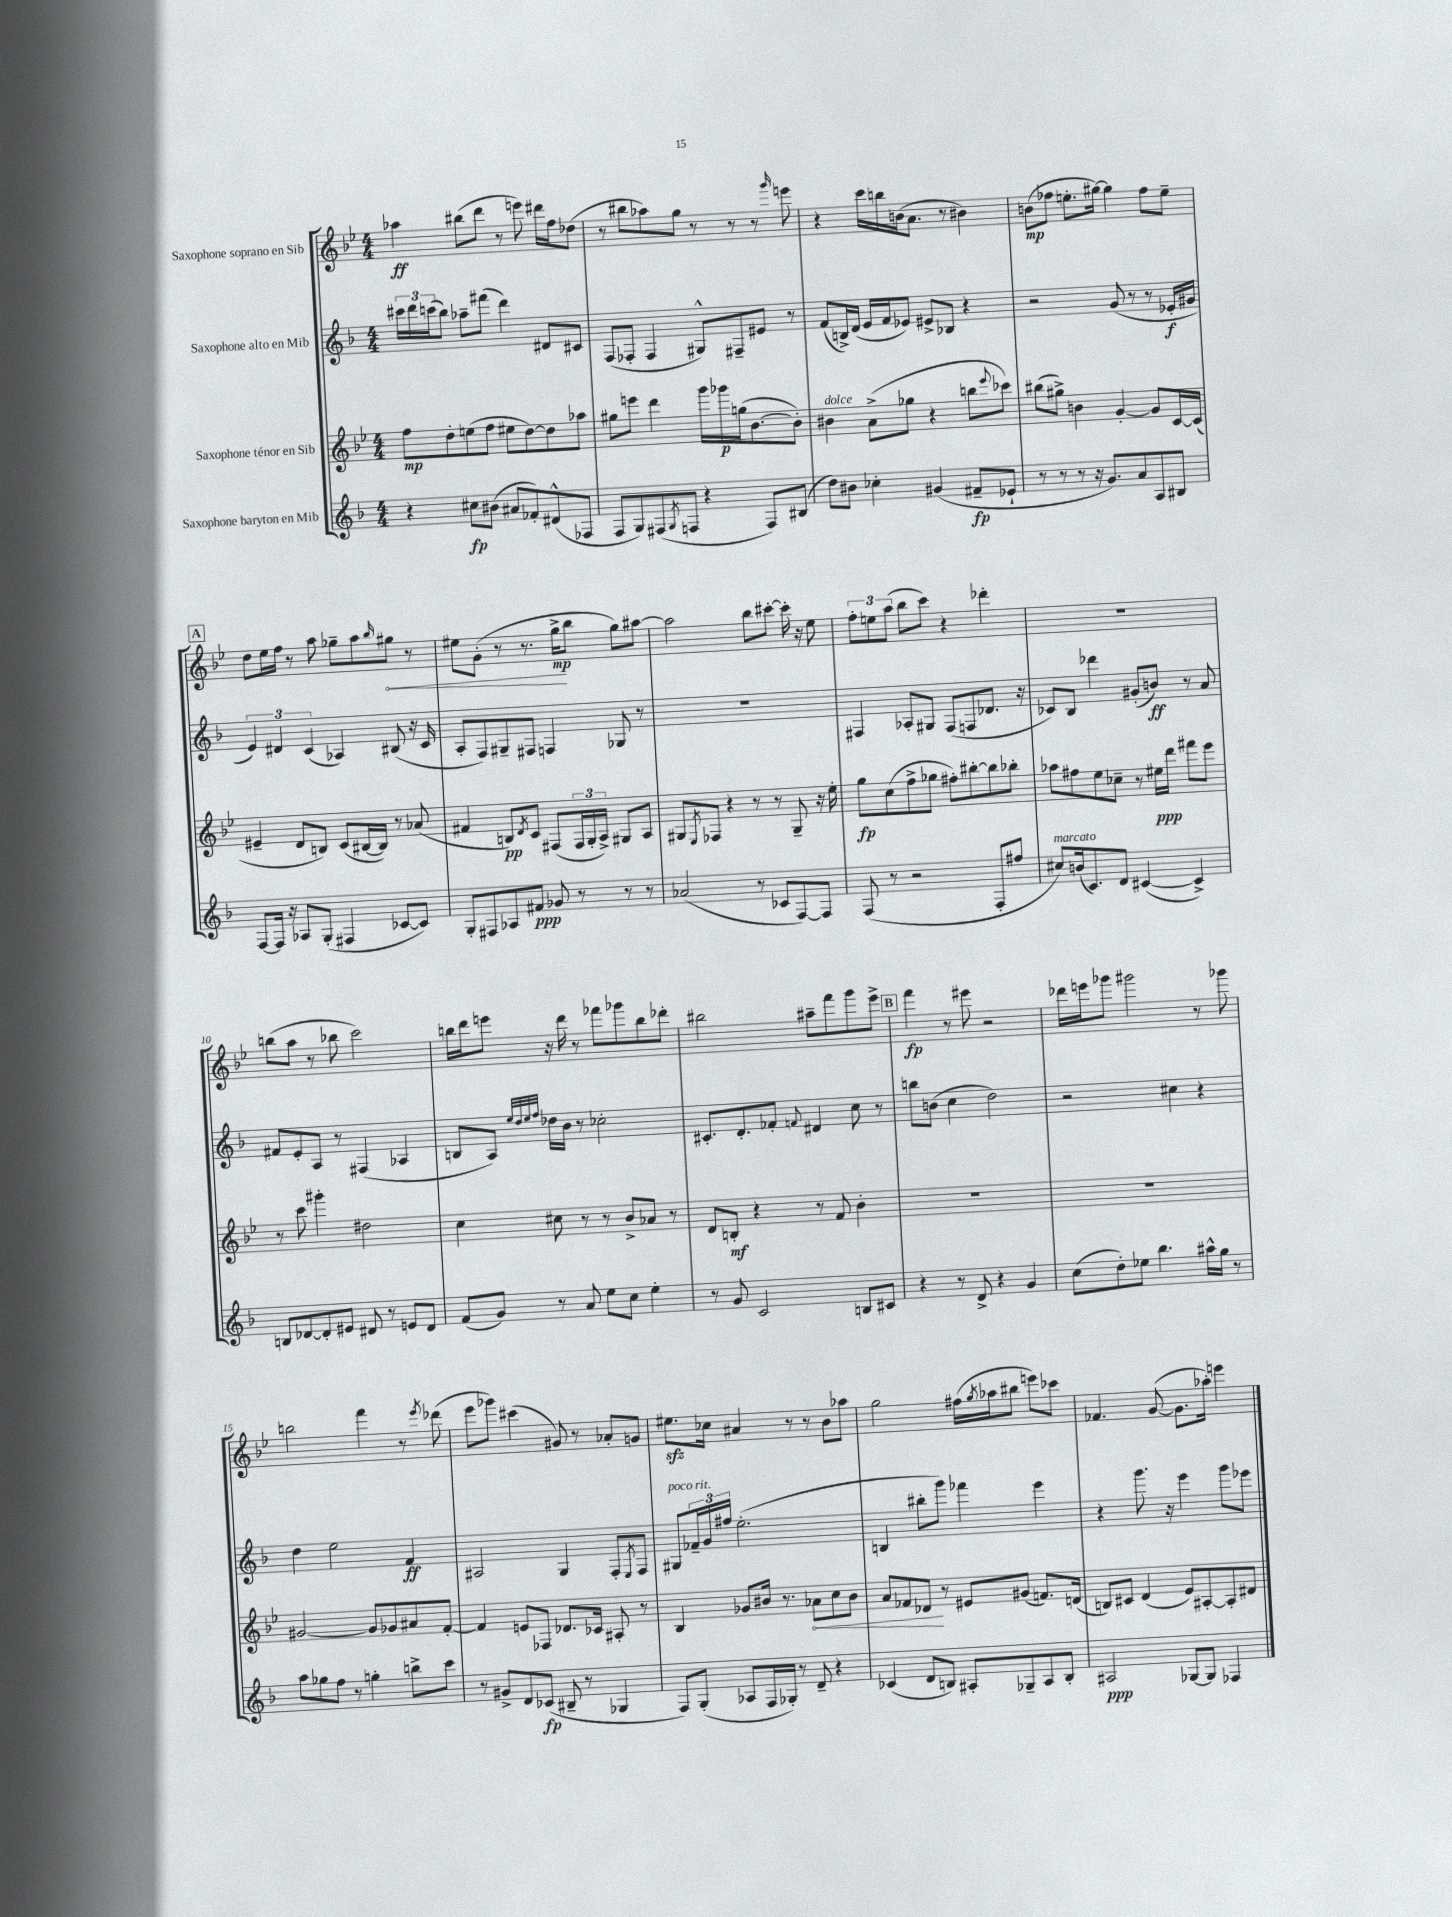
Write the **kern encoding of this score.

**kern	**kern	**kern	**kern
*staff4	*staff3	*staff2	*staff1
*clefG2	*clefG2	*clefG2	*clefG2
*k[b-]	*k[b-e-]	*k[b-]	*k[b-e-]
*M4/4	*M4/4	*M4/4	*M4/4
4r	8ff\L	24ccc#\LL	4aa-\
.	.	24ddd\	.
.	.	(24ccc\J	.
.	8dd'\	8bb-\J)	.
8cc#\L	(8ee\	8aa-~\L	(8bb#\L
(8b#\J	8ff\J	(8fff#\J	8ddd\J
8a#/L	8ee#\L	4ddd\)	8r
8f-'/)	[8dd\)	.	8eee\)
(8d#^^/	8dd\]	8d#/L	16ddd#\LL
.	.	.	16ff\J
8F-/J	8aa-\J	8c#/J	(8dd-\J
=	=	=	=
8F/L	8gg#\L	(8F/L	8r
8G/)	8eee\J	8F-'/J	8bb#\L
(8F#/	4ddd\	4F-/	8aa-\)
8qG/	.	.	.
8F/J	.	.	8gg\J
4r	16ggg\LL	8G#^^/L)	8r
.	16ggg-\	.	.
.	(16gg\J	8F#~/	8r
.	[8.b-\	.	.
8F/L)	.	8e#/J	8r
.	.	.	16qqggg/
(8B#/J	8b-'\]J)	8r	8eee\
=	=	=	=
8dd\L)	4b#\	(8f/L	4r
8b#\J	.	16B^/L)	.
.	.	(16d/JJ	.
4cc-'\	(8a^\L	16e/LL	16ccc\LL
.	.	16f/J	16bb\
.	8gg-\J	8e-/J)	(16b\J
.	.	.	8.a\J
(4g#/	4r	8e#^/L	.
.	.	8B-/J	8r
8f#~/L	8bb\L	4r	4b#\)
.	8qqeee-/	.	.
8e-`/J	8ccc-\J)	.	.
=	=	=	=
8r	(8bb#\L	2r	(8b\L
8r	8gg#^\J)	.	8ff-\J
8r	4b\	.	8.ee'\L
16r	.	.	.
8.g/L)	.	.	[16gg#\Jk)
.	[4g'/	(8g/	4gg#\]
8a/	.	8r	.
8A/	8g/]L	8r	8ff-\L
8B#/J	[16c/L	16e-'/LL	8ee~\J
.	(16c/]JJ	16g#/JJ	.
=	=	=	=
[8F/L	4e#~/	6e/)	8dd\L
16F/]Jk	.	.	16ee-\L
.	.	6d#/	.
16r	.	.	16ff\JJ
8A-/L	8d/L	.	8r
.	.	(6c/	.
(8G'/J	8B/J)	.	8aa\
4F#/	(8c/L	4A-/)	8gg-~\L
.	[16B#/L	.	8aa\
.	16B#/]JJ)	.	.
.	.	.	16qqbb-/
[8c-/L	8r	(8B#/	8gg#\J
8c-/]J)	(8a-/	16r	8r
.	.	16c/	.
=	=	=	=
8G'/L	4f#/	8A'/L	8ee#\L
8F#/	.	8F/)	(8g'\J
8A-/	8B/L)	8G#~/	8r
.	8qd/	.	.
8f#/J	8c/J	8F#/J	8.r
8g-/	(8F#/L	4F/	.
.	.	.	16gg^\LK
8r	24F#/L	.	8bb-\J
.	24G'/	.	.
.	24A^/JJ)	.	.
8r	8G#/L	8G-/	8gg\L)
8r	8A/J	8r	[8aa#\J
=	=	=	=
(2a-/	8G#/L	1r	2aa#\]
.	8qE-/	.	.
.	8F-/J	.	.
.	4r	.	.
8r	8r	.	8bb-\L
8c-/L	8r	.	[8ccc#'\J
[8F/)	8G#~/	.	16ccc#'\]
.	.	.	16r
8F/]J	16r	.	8ee-\
.	16ee-'\	.	.
=	=	=	=
(8F/	8gg\L	4F#/	12ff'\L
.	.	.	12ee\
8r	(8cc\	.	.
.	.	.	(12aa\J
2r	8ff^\	8A-'/L	8bb-\L
.	8gg-\J	8G#/J	8ccc\J)
.	8ff#'\L)	(8F#/L	4r
.	[8bb#'\	8F/	.
8F'/L	8bb#\]	8.d-/J	4ddd-'\
8ff#/J	8bb-'\J	.	.
.	.	16r	.
=	=	=	=
8cc#/L)	8aa-\L	8c-/L)	1r
(16b/k	8ff#\	8B-/J	.
8.c/)	.	.	.
.	8ee-\	4ddd-\	.
8d/J	8cc-~\J	.	.
([4c#/	8r	(8g#'/L	.
.	16ee#\LL	8b/J)	.
.	16ddd\JJ	.	.
4c#^/])	8fff#\L	8r	.
.	8eee-\J	8a/	.
=	=	=	=
8B/L	8r	8f#/L	(8bb\L
[8d-/	8ccc\	8e'/	8aa\J
8d-'/]	4ggg#'\	8A/J	8r
8e#/J	.	8r	8bb-\
8d#/	2dd#\	(4F#/	2ccc\)
8r	.	.	.
8e/L	.	4A-/	.
8d#/J	.	.	.
=	=	=	=
(8f/L	4cc\	8B/L	16bb\LL
.	.	.	16ddd\J
8g/J)	.	8A/J)	8eee\J
.	.	32qqee/LLL	.
.	.	32qqdd/	.
.	.	32qqee/	.
.	.	32qqff/JJJ	.
8r	8cc#\	16dd-\LL	16r
.	.	16b-\JJ	16ddd\
8a/	8r	8r	8r
8ee\L	8r	2cc-'\	8fff-\L
8cc\J	8b-^/L	.	8ggg-\
4ee'\	8a-/J	.	8bb\
.	8r	.	8ddd-'\J
=	=	=	=
8r	8d/L	8.c#'/L	2bb#\
8g/	8B'/J	.	.
.	.	8.d'/	.
2c/	4r	.	.
.	.	8f-'/J	.
.	.	8qqf/	.
.	8r	4d#/	8aa#~\L
.	8f/	.	8fff\
8B/L	4b-'\	8cc\	8ggg\
8c#/J	.	8r	8eee-^\J
=	=	=	=
4r	1r	8bb\L	4fff\
.	.	(8b\J	.
8r	.	4cc\	8r
8d^/	.	.	8eee#\
4r	.	2dd\)	2r
4g/	.	.	.
=	=	=	=
(8cc\L	1r	2r	16ddd-\LL
.	.	.	16eee\J
8dd'\)	.	.	8ggg-\J
8ee-\J	.	.	2ggg#\
4.bb-\	.	.	.
.	.	4cc#\	.
16aa#^^\LL	.	4r	8r
16gg\JJ	.	.	.
8r	.	.	8ggg-\
=	=	=	=
8aa\L	[2g#/	4dd\	2bb\
8gg-\	.	.	.
8ff\J	.	2ee\	.
8r	.	.	.
4gg'\	8g#/]L	.	4fff\
.	8g-/	.	.
8bb^\L	8a#/	4f/	8r
.	.	.	8qeee-/
8ccc\J	[8f'/J	.	(8ddd-\
=	=	=	=
8r	4f/]	2A#/	8eee-\L
8g#^/L	.	.	8ggg-\J)
8d/	8e/L	.	(4ccc#\
(8c-/J	8F-/J	.	.
8B#~/	8.d-/L	4G/	8g#/)
8r	.	.	8r
.	16c-/Jk	.	.
4G-/	8A#'/	8F'/L	8a-'/L
.	.	8qE/	.
.	8r	8F/J	8g/J
=	=	=	=
8F/L)	4B-/	8G#/L	8.ee#\L
(8G'/J	.	24f-~/L	.
.	.	24g/	.
.	.	.	16cc-\Jk
.	.	24ff#/JJ	.
8A-/L	8g-/L	(2.ee'\	4a#/
16F/L	16b#/Jk	.	.
16G-'/JJ)	8.r	.	.
8r	.	.	8r
8d~/	8a-\L	.	8r
4r	8cc\	.	8b-\L
.	8b#\J	.	8aa-\J
=	=	=	=
(4c-/	8a/L	4B/	2gg\
.	8f-/	.	.
8d/L	8d-/J	8bb#'\L	.
8B/J)	8r	8ggg\J)	.
8A#'/L	8e#/L	4fff-\	(16ff#\LL
.	.	.	8qgg/
.	.	.	16aa-\J
8G-~/	(8g#/J	.	8bb#\J
8A#/	8.f/L)	4eee\	8eee\L)
8B'/J	.	.	8ccc-\J
.	(16d/Jk	.	.
=	=	=	=
2A#/	8B/L)	4r	4.f-/
.	8c#/J	.	.
.	(4d/	8.ggg\	.
.	.	.	([8g/
.	.	16r	.
[8G-/L	8e-/L)	4eee\	8.g\]L
8G-/]J	[8A#'/	.	.
.	.	.	16aa-'\Jk)
4F-/	8A#'/]	8ggg\L	4eee\
.	8d#/J	8eee-\J	.
==	==	==	==
*-	*-	*-	*-
